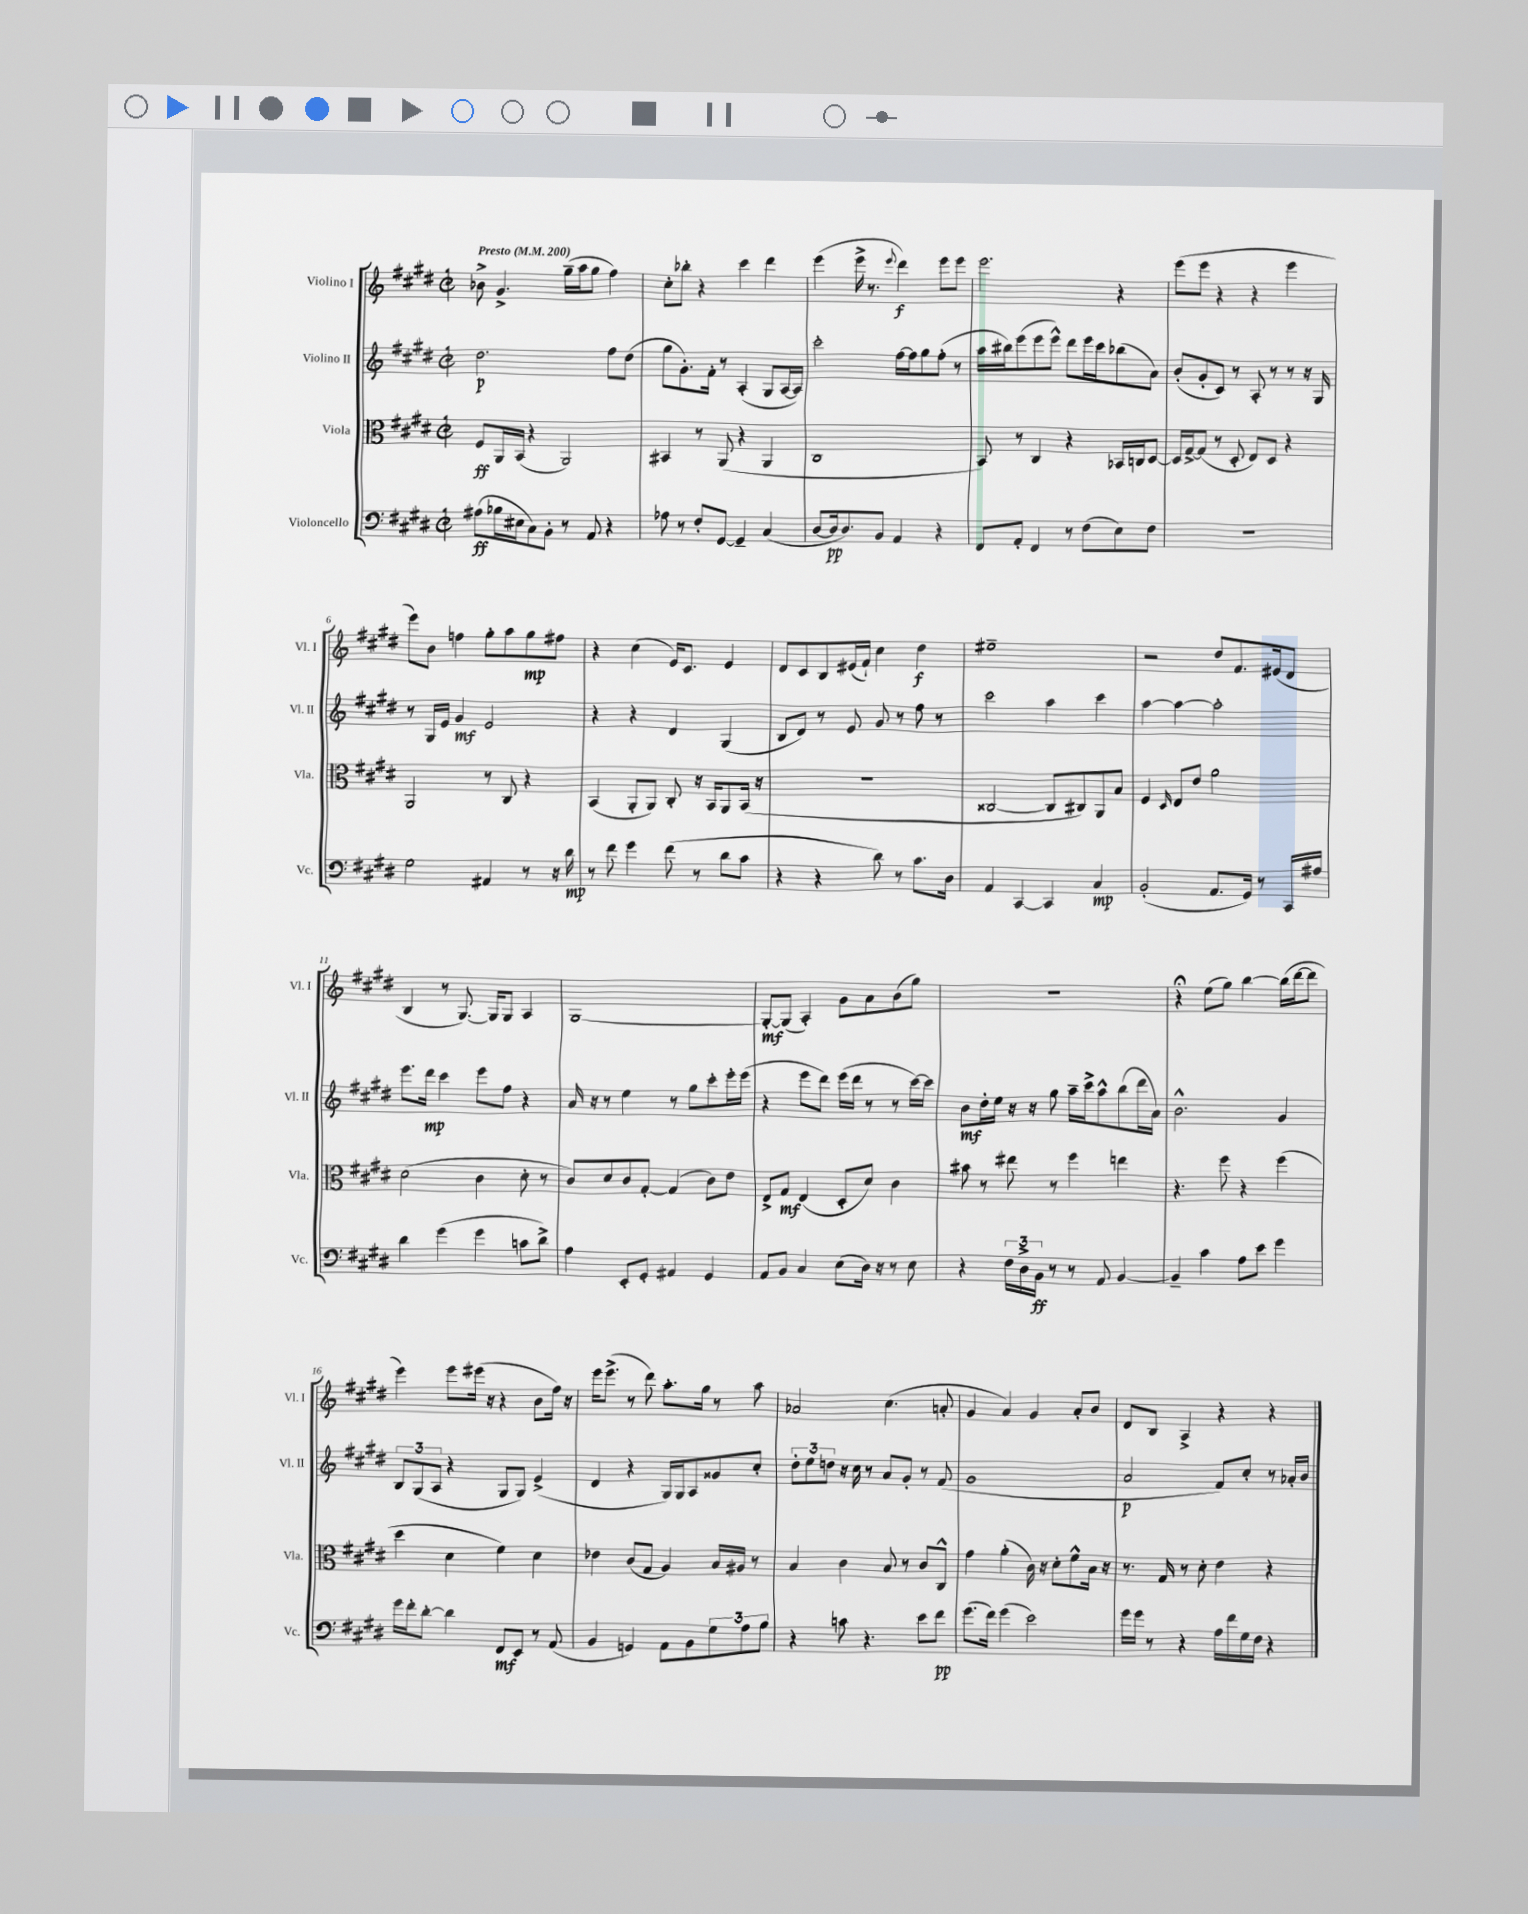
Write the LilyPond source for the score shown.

<<
\new StaffGroup <<
\new Staff = "s0" \with { instrumentName = "Violino I" shortInstrumentName = "Vl. I" } {
    \clef treble \key e \major \defaultTimeSignature \time 2/2 \tempo "Presto" 4 = 200
    bes'8-> gis'4.-> gis''16--( a''16 gis''8 fis''4) |
    cis''8-. bes''8-. r4 cis'''4 dis'''4 |
    e'''4( e'''16-> r8. \appoggiatura { e'''8 } dis'''4\f) e'''8 e'''8 |
    e'''2. r4 |
    e'''8( e'''8 r4 r4 e'''4 |
    e'''8) b'8 f''4 gis''8-. a''8 gis''8\mp fis''8 |
    r4 cis''4( e'16) cis'8. e'4 |
    dis'8 cis'8 b8 eis'16( fis'16-!) cis''4 dis''4\f |
    eis''1-- |
    r2 dis''8 fis'8. eis'16( dis'8 |
    b4 r8 gis8.~) gis16 gis8 a4 |
    gis1~ |
    gis8~-.\mf gis8( a4-.) gis'8 a'8 b'8( gis''8) |
    R1 |
    r4\fermata e''8( gis''8) b''4~ b''16( dis'''16~ dis'''8 |
    e'''4) e'''8 eis'''16( r16 r4 b'8 fis''16) r16 |
    e'''16 e'''8.->( r8 dis'''8) a''8.-. gis''16 r8 a''8 |
    aes'2 cis''4.( a'8-. |
    gis'4 a'4) gis'4 a'8-. b'8 |
    dis'8 b8 a4-> r4 r4 \bar "|." |
}
\new Staff = "s1" \with { instrumentName = "Violino II" shortInstrumentName = "Vl. II" } {
    \clef treble \key e \major \defaultTimeSignature \time 2/2
    dis''2.\p fis''8 dis''8( |
    gis''8 gis'8.-.) fis'16-. r8 a4-.( gis8 a16~ a16) |
    cis'''2-. fis''16~ fis''16 gis''8 fis''8-.( r8 |
    a''16 bis''16) e'''8( e'''8 e'''8-^) dis'''8 e'''16 cis'''16 bes''8( a'8) |
    b'8-.( gis'8-. cis'8) r8 a8-. r8 r8 r16 gis16 |
    r8 gis16 e'16 gis'4\mf e'2 |
    r4 r4 dis'4 gis4( |
    b8 dis'8) r8 e'8 gis'8 r8 fis''8 r8 |
    cis'''2 a''4 cis'''4 |
    a''4~ a''4~ a''2-. |
    e'''8. dis'''16\mp cis'''4 e'''8 fis''8 r4 |
    a'16 r16 r8 e''4 r8 gis''8 cis'''8-. e'''16-. e'''16( |
    r4 e'''8 dis'''8) e'''16( dis'''16 r8 r8 cis'''16~) cis'''16 |
    b'8\mf dis''16-. e''16 r16 r16 gis''8 a''16-- cis'''16-> a''8-^ b''8( dis'''16 a'16) |
    b'2.-^ gis'4 |
    \tuplet 3/2 { b8 gis8( a8 } r4 gis8 gis8) e'4->( |
    dis'4 r4 gis16) gis16 a8 gisis'8 cis''8-. |
    \tuplet 3/2 { dis''8-. e''8 d''8 } r16 cis''16 r8 a'8 gis'8-. r8 fis'8( |
    gis'1 |
    a'2\p fis'8) cis''8-. r8 aes'16-. b'16 \bar "|." |
}
\new Staff = "s2" \with { instrumentName = "Viola" shortInstrumentName = "Vla." } {
    \clef alto \key e \major \defaultTimeSignature \time 2/2
    fis8\ff a,16 b,16( r4 a,2) |
    bis,4 r8 a,8( r4 a,4 |
    cis1 |
    b,8) r8 cis4 r4 bes,16 c16 dis8~ |
    dis16 gis16~-> gis8( r8 dis8-. e8) dis8 r4 |
    a,2 r8 cis8 r4 |
    b,4( a,8-. a,8) cis8-. r16 b,16 a,8 b,16( r16 |
    r1 |
    cisis2~ cisis8 cis8) a,8 b8 |
    fis4 \grace { dis16 } e8 e'8 a'2 |
    dis'2( cis'4 dis'8-. r8 |
    cis'8) dis'8 cis'8 gis8~-. gis4( cis'8) e'8 |
    e8-> gis8\mf e4( dis8-. dis'8) cis'4 |
    bis'8 r8 eis''8 r8 fis''4 e''4 |
    r4. fis''8 r4 fis''4( |
    dis''4 dis'4 fis'4) dis'4 |
    ees'4 cis'8( gis8 a4) b16 ais16 r8 |
    b4 cis'4 b8 r8 cis'8 cis8-^ |
    gis'4 a'4-.( cis'16) r16 dis'8-. fis'8-^ b16 r16 |
    r8. gis16 r8 dis'8-. e'4 r4 \bar "|." |
}
\new Staff = "s3" \with { instrumentName = "Violoncello" shortInstrumentName = "Vc." } {
    \clef bass \key e \major \defaultTimeSignature \time 2/2
    ais8\ff( bes16 eis16 cis8) b,8-. r8 a,8 r4 |
    aes8 r8 fis8-. gis,8~ gis,4-- cis4( |
    dis8~ dis16\pp dis8.) b,8 a,4 r4 |
    fis,8 a,8-. fis,4 r8 fis8( e8) fis8 |
    R1 |
    gis2 ais,4 r8 r16 dis'16\mp |
    r8 fis'8 gis'4 fis'8( r8 dis'8 cis'8 |
    r4 r4 dis'8) r8 cis'8. dis16 |
    a,4 cis,4~ cis,4 cis4\mp |
    b,2-.( a,8. gis,16) r8 cis,16 ais16 |
    dis'4 gis'4( gis'4 c'8 dis'8->) |
    a4 e,8-. gis,8-. ais,4 gis,4 |
    a,8 b,8 cis4 e8( dis16) r16 r8 e8 |
    r4 \tuplet 3/2 { fis16 dis16-> b,16\ff } r8 r8 a,8 b,4~ |
    b,4-- cis'4 a8 e'8 gis'4 |
    gis'16 fis'16-. dis'8~-. dis'4 fis,8\mf e,8 r8 a,8( |
    b,4 g,4) a,8 b,8 \tuplet 3/2 { gis8 a8 b8 } |
    r4 c'8 r4. e'8 fis'8\pp |
    gis'8.( fis'16) gis'4( e'2) |
    gis'16 gis'16 r8 r4 a16 fis'16 gis16 fis16 r4 \bar "|." |
}
>>
>>
